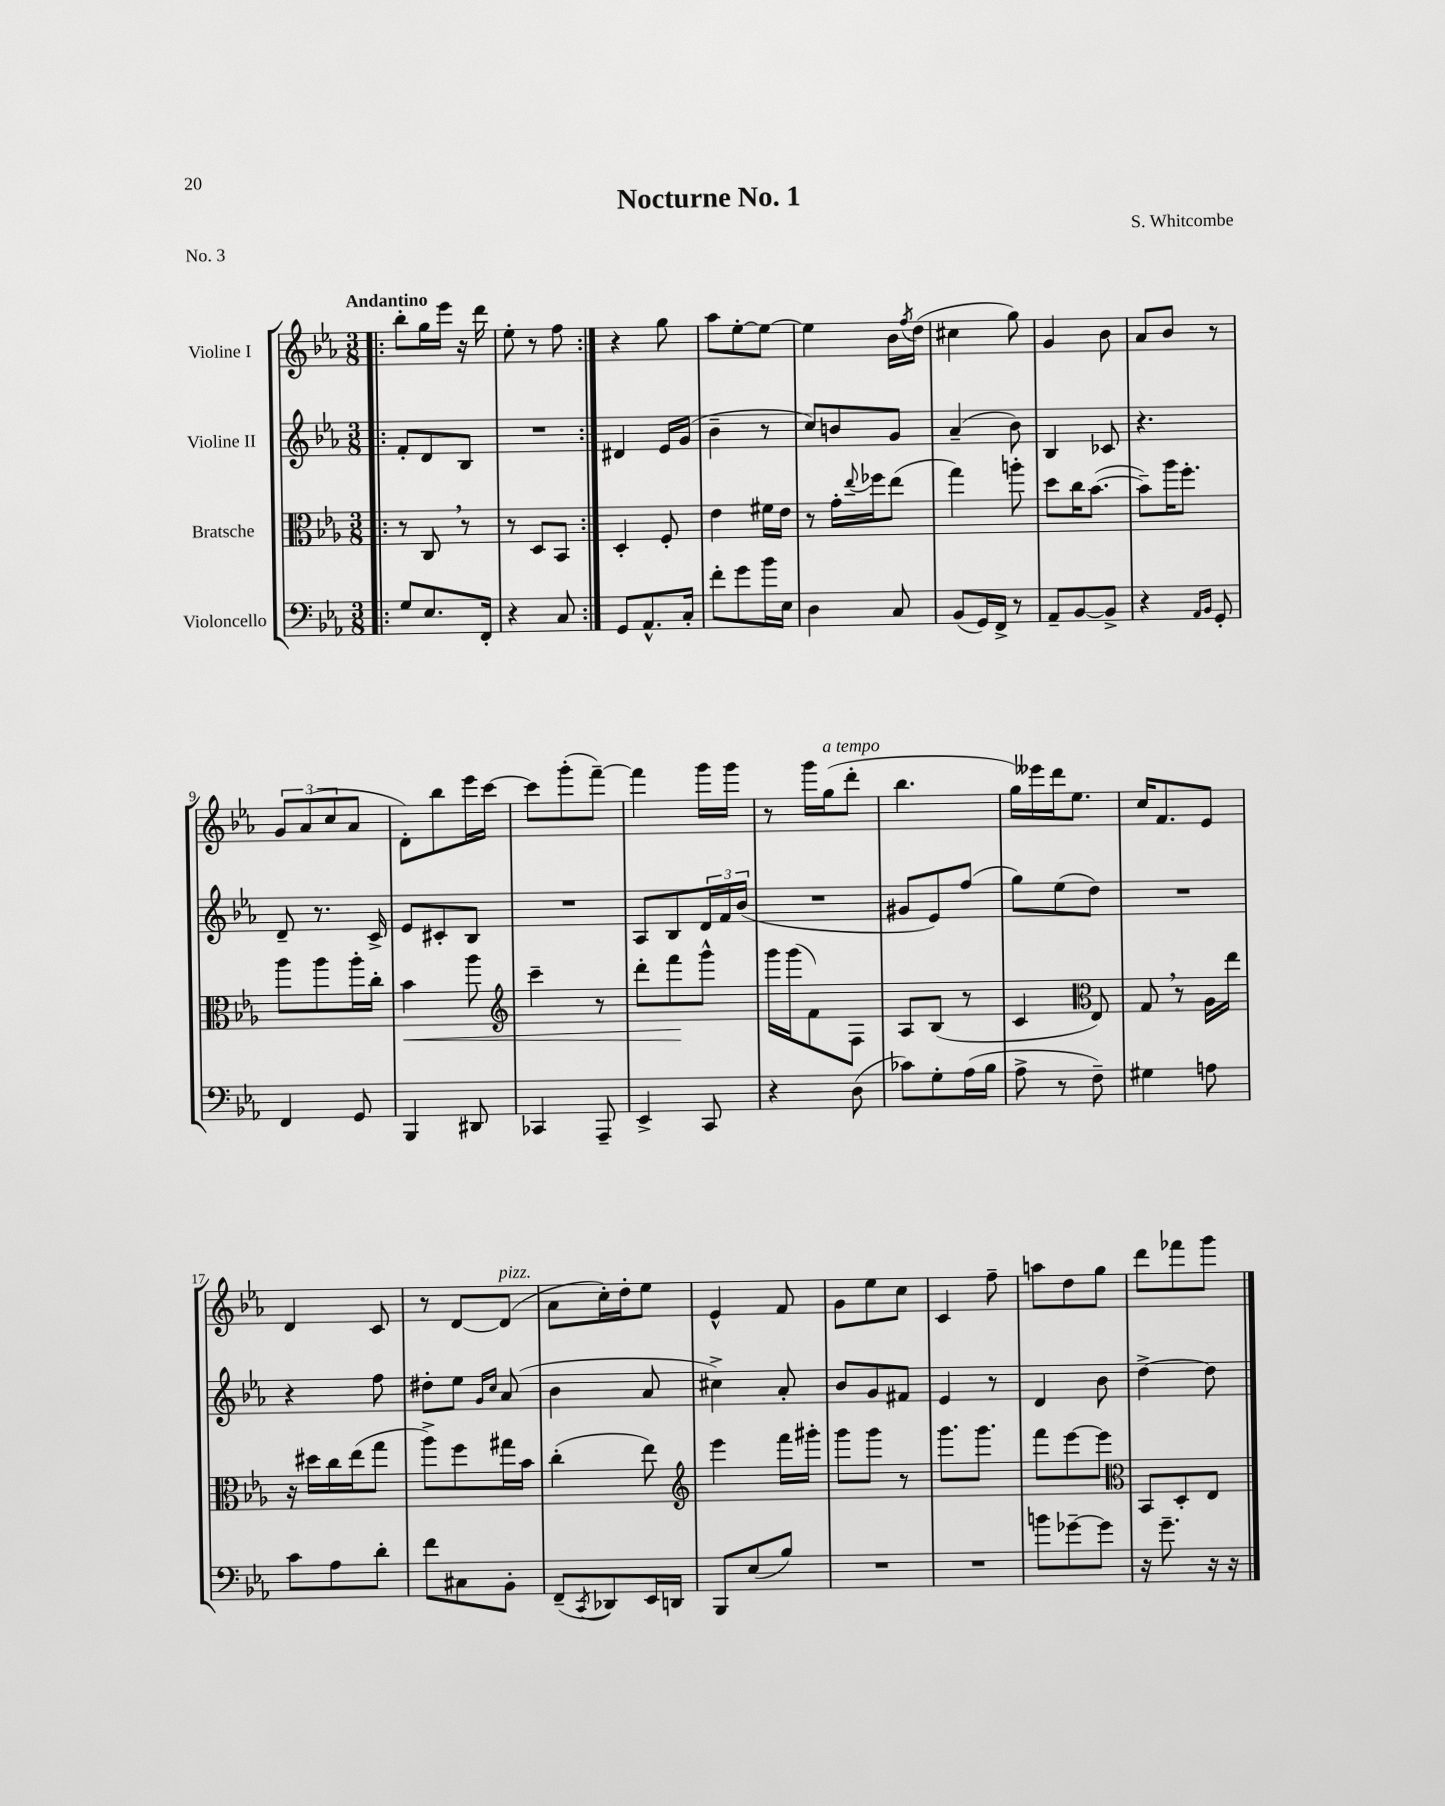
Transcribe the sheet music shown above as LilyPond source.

\header { title = "Nocturne No. 1" composer = "S. Whitcombe" piece = "No. 3" }
<<
\new StaffGroup <<
\new Staff = "s0" \with { instrumentName = "Violine I" } {
    \clef treble \key ees \major \numericTimeSignature \time 3/8 \tempo "Andantino"
    \repeat volta 2 { \bar ".|:" bes''8-. g''16 ees'''16 r16 d'''16 |
    ees''8-. r8 f''8 | }
    r4 g''8 |
    aes''8 ees''8~-. ees''8~ |
    ees''4 bes'16 \acciaccatura { f''8 } d''16( |
    cis''4 g''8) |
    g'4 bes'8 |
    aes'8 bes'8 r8 |
    \tuplet 3/2 { g'8 aes'8( c''8 } aes'8 |
    d'8-.) bes''8 ees'''16 c'''16~ |
    c'''8 g'''8-.( f'''8~--) |
    f'''4 g'''16 g'''16 |
    r8 g'''16 g''16^\markup { \italic "a tempo" }( d'''8-. |
    bes''4. |
    g''16) eeses'''16 d'''16 ees''8. |
    c''16 f'8. ees'8 |
    d'4 c'8 |
    r8 d'8~ d'8^\markup { \italic "pizz." }( |
    aes'8 c''16-.) d''16-. ees''8 |
    ees'4-^ f'8 |
    g'8 ees''8 c''8 |
    c'4 f''8-- |
    a''8 d''8 g''8 |
    d'''8 fes'''8 g'''8 \bar "|." |
}
\new Staff = "s1" \with { instrumentName = "Violine II" } {
    \clef treble \key ees \major \numericTimeSignature \time 3/8
    \repeat volta 2 { \bar ".|:" f'8-. d'8 bes8 |
    R4. | }
    dis'4 ees'16 g'16( |
    bes'4-- r8 |
    c''8) b'8 g'8 |
    aes'4--( bes'8) |
    bes4 ces'8 |
    r4. |
    d'8-- r8. c'16-> |
    ees'8 cis'8-. bes8 |
    R4. |
    aes8 bes8 \tuplet 3/2 { d'16 f'16 bes'16( } |
    R4. |
    gis'8 ees'8) f''8( |
    g''8) ees''8( d''8) |
    R4. |
    r4 f''8 |
    dis''8-. ees''8 \grace { g'16 c''16 } aes'8( |
    bes'4 aes'8 |
    cis''4->) aes'8-. |
    bes'8 g'8 fis'8 |
    ees'4 r8 |
    d'4 bes'8 |
    d''4~-> d''8 \bar "|." |
}
\new Staff = "s2" \with { instrumentName = "Bratsche" } {
    \clef alto \key ees \major \numericTimeSignature \time 3/8
    \repeat volta 2 { \bar ".|:" r8 c8 \breathe r8 |
    r8 d8 bes,8 | }
    d4-. f8-. |
    ees'4 fis'16 ees'16 |
    r8 g'16-. \appoggiatura { ees''8 } fes''16 ees''8( |
    g''4) a''8-. |
    d''8 c''16 bes'8.~( |
    bes'8--) aes''16 f''8.-. |
    aes''8 aes''8 aes''16-. c''16-. |
    bes'4\< aes''8 |
    \clef treble c'''4-- r8 |
    d'''8-. f'''8\! g'''8-^ |
    g'''16 g'''16( f'8) f8 |
    aes8 bes8( r8 |
    c'4 \clef alto ees8) |
    g8 \breathe r8 aes16 ees''16 |
    r16 dis''16 c''16 ees''16( g''8 |
    aes''8->) f''8 gis''16 bes'16 |
    c''4-.( ees''8) |
    \clef treble ees'''4 f'''16 gis'''16-. |
    g'''8 g'''8 r8 |
    g'''8. g'''8. |
    f'''8 ees'''8~ ees'''8 |
    \clef alto bes,8 d8-. ees8 \bar "|." |
}
\new Staff = "s3" \with { instrumentName = "Violoncello" } {
    \clef bass \key ees \major \numericTimeSignature \time 3/8
    \repeat volta 2 { \bar ".|:" g8 ees8. f,16-. |
    r4 c8 | }
    g,8 aes,8.-^ c16-. |
    f'8-. g'8 bes'16 ees16 |
    d4 c8 |
    bes,8( g,16) f,16-> r8 |
    aes,8-- bes,8~ bes,8-> |
    r4 \grace { aes,16 bes,16 } g,8-. |
    f,4 g,8 |
    bes,,4 dis,8 |
    ces,4 aes,,8-- |
    ees,4-> c,8 |
    r4 d8( |
    ces'8) g8-. aes16( bes16 |
    aes8-> r8 f8--) |
    gis4 a8 |
    c'8 aes8 d'8-. |
    f'8 cis8 bes,8-. |
    f,8--( \acciaccatura { c,8 } des,8) ees,16 d,16 |
    bes,,8 ees8( bes8) |
    R4. |
    R4. |
    b'8 ges'8~-- ges'8 |
    r16 g'8.-- r16 r16 \bar "|." |
}
>>
>>
